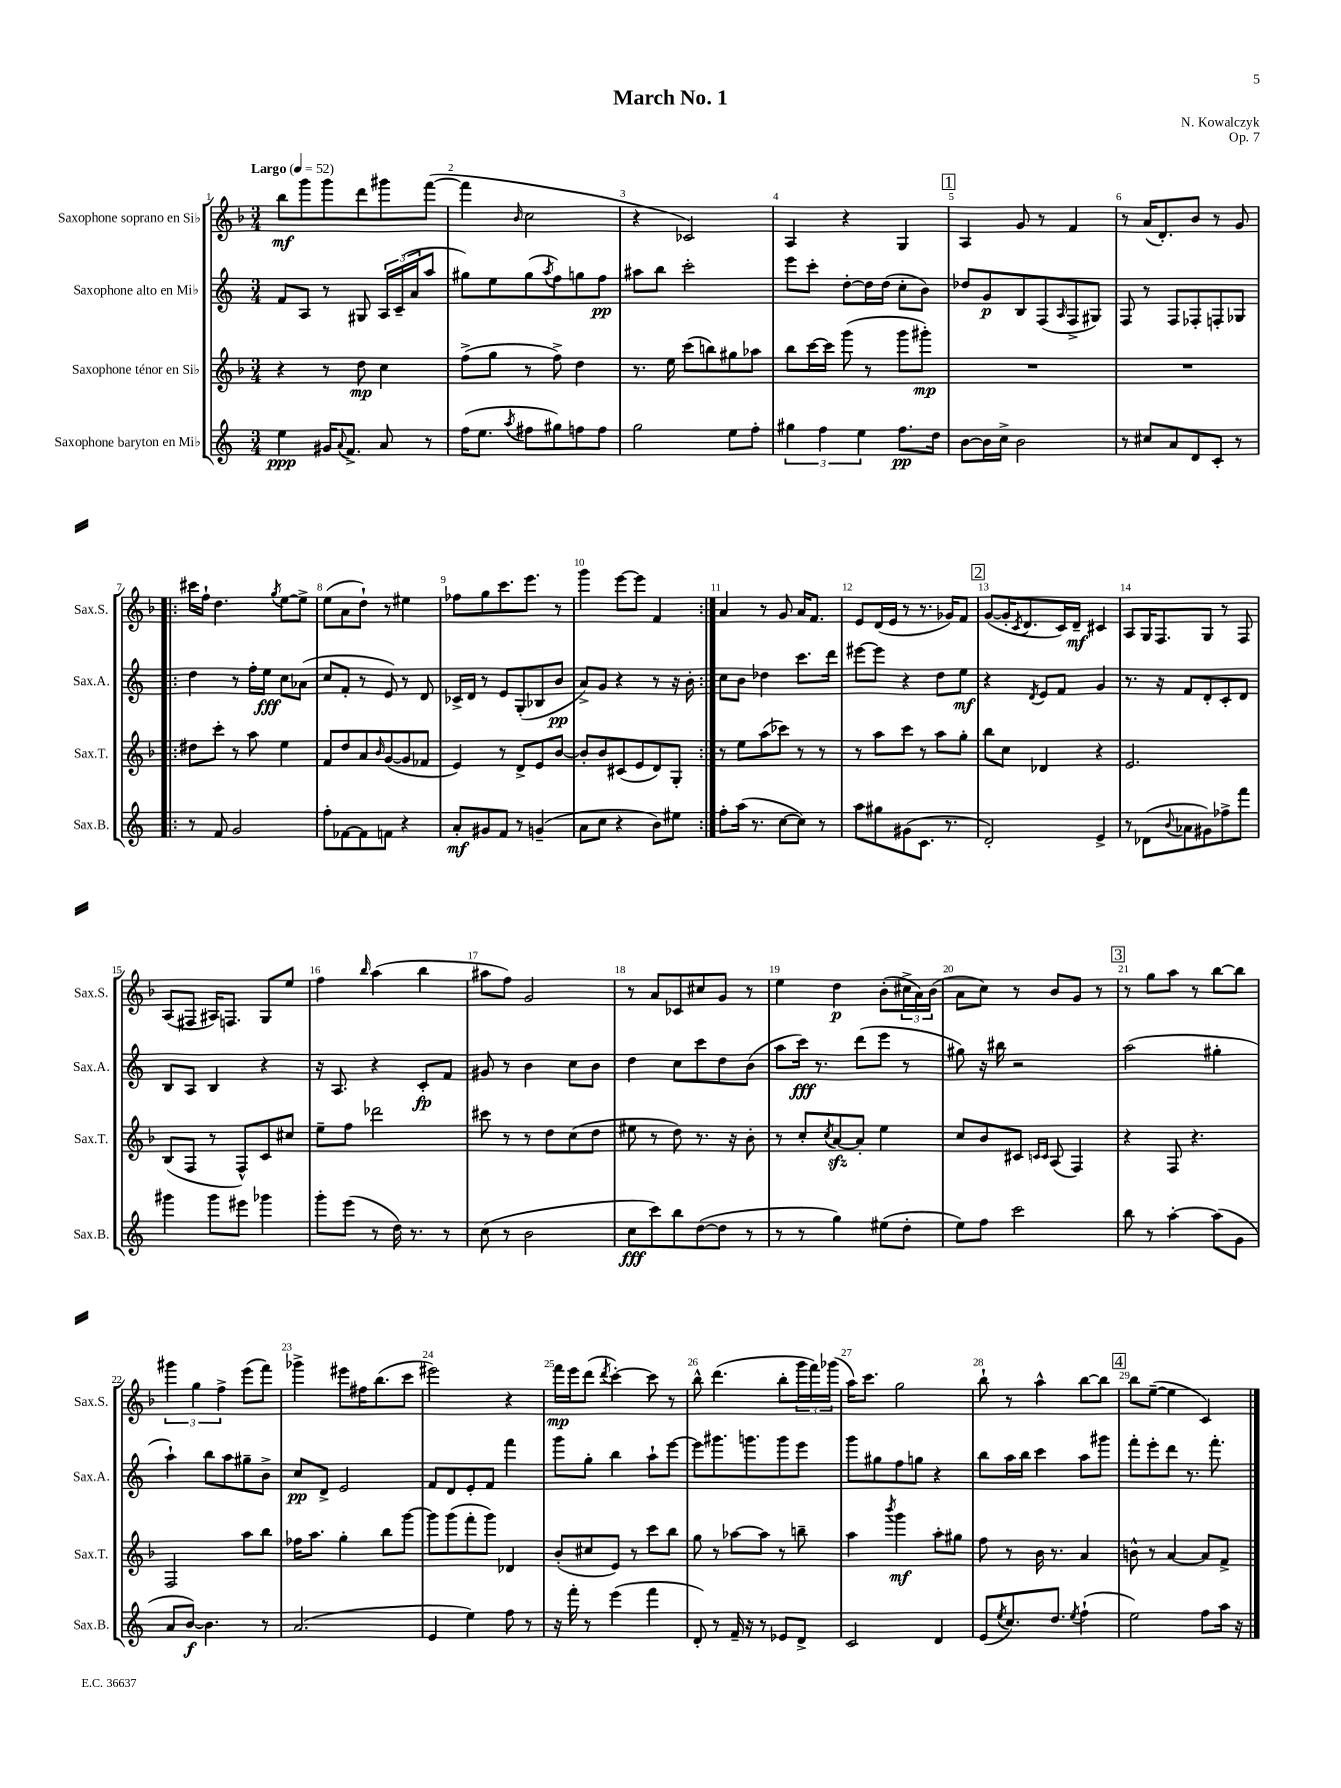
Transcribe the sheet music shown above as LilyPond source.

\header { title = "March No. 1" composer = "N. Kowalczyk" opus = "Op. 7" }
<<
\new StaffGroup <<
\new Staff = "s0" \with { instrumentName = "Saxophone soprano en Sib" shortInstrumentName = "Sax.S." } {
    \clef treble \key f \major \numericTimeSignature \time 3/4 \tempo "Largo" 4 = 52
    bes''8\mf g'''8 g'''8 d'''8 gis'''8 f'''8~( |
    f'''4 \grace { bes'16 } c''2 |
    r4 ces'2) |
    a4 r4 g4 |
    \mark \markup { \box "1" } a4 g'8 r8 f'4 |
    r8 a'16( d'8.-.) bes'8 r8 g'8 |
    \repeat volta 2 { cis'''16 f''16-! d''4. \acciaccatura { g''8 } e''8~ e''8-> |
    e''8( a'8 d''8-!) r8 eis''4 |
    fes''8 g''8 c'''8. e'''8. r8 |
    g'''4 e'''8~ e'''8 f'4 | }
    a'4 r8 g'8 a'16 f'8. |
    e'8 d'16( e'16 r8 r8. ges'16) f'8 |
    \mark \markup { \box "2" } g'8~( g'16-. \acciaccatura { c'8 } d'8. c'16) d'16--\mf cis'4 |
    a8 g16 f8. g8 r8 f8 |
    a8( fis8 ais16) f8. g8 e''8 |
    f''4 \grace { bes''16 } a''4( bes''4 |
    ais''8 f''8) g'2 |
    r8 a'8 ces'8 cis''8 g'8 r8 |
    e''4 d''4\p bes'8-.( \tuplet 3/2 { cis''16-> a'16) bes'16( } |
    a'8 c''8) r8 bes'8 g'8 r8 |
    \mark \markup { \box "3" } r8 g''8 a''8 r8 bes''8~ bes''8 |
    \tuplet 3/2 { gis'''4 g''4 f''4-> } e'''8( f'''8) |
    ges'''4-> eis'''8 fis''16 bes''8.( c'''8 |
    eis'''2) r4 |
    f'''16\mp e'''16 d'''8( \acciaccatura { d'''8 } c'''4~-.) c'''8 r8 |
    bes''8-^ d'''4.( bes''8-. \tuplet 3/2 { g'''16 f'''16) ges'''16( } |
    a''16) c'''8. g''2 |
    bes''8-! r8 a''4-^ bes''8~ bes''8 |
    \mark \markup { \box "4" } bes''8 e''8~--( e''4 c'4) \bar "|." |
}
\new Staff = "s1" \with { instrumentName = "Saxophone alto en Mib" shortInstrumentName = "Sax.A." } {
    \clef treble \key c \major \numericTimeSignature \time 3/4
    f'8 a8 r8 gis8 \tuplet 3/2 { a16 c'16--( a'16 } a''8 |
    gis''8) e''8 gis''8( \acciaccatura { a''8 } f''8) g''8 f''8\pp |
    ais''8 b''8 c'''2-. |
    e'''8 c'''8-. d''8~-. d''16 d''16( c''8-. b'8) |
    \mark \markup { \box "1" } des''8 g'8\p b8 f8( \grace { a16 } f8-> gis8) |
    f8 r8 f8 fes8-. f8-. ges8 |
    \repeat volta 2 { d''4 r8 f''16-. e''16\fff c''8 aes'8( |
    c''8 f'8-. r8 e'8) r8 d'8 |
    ces'16-> d'16 r8 e'8 g8-.( bes8 b'8\pp |
    a'8->) g'8 r4 r8 r16 b'16-. | }
    c''8 b'8 des''4 c'''8. d'''16 |
    eis'''8~ eis'''8 r4 d''8 e''8\mf |
    \mark \markup { \box "2" } r4 \acciaccatura { d'8 } e'8 f'8 g'4 |
    r8. r16 f'8 d'8-. c'8-. d'8 |
    b8 a8 b4 r4 |
    r16 a8. r4 c'8-.\fp f'8 |
    gis'8 r8 b'4 c''8 b'8 |
    d''4 c''8 c'''8 d''8 b'8( |
    a''8 c'''16\fff) r8. d'''8( e'''8 r8 |
    gis''8) r16 bis''16 r2 |
    \mark \markup { \box "3" } a''2( gis''4-. |
    a''4-!) b''8 a''8 gis''8-- b'8-> |
    c''8\pp d'8-> e'2 |
    f'8 d'8 e'8-. f'8 f'''4 |
    g'''8 g''8-. b''4 a''8-! e'''8~ |
    e'''8 gis'''8. g'''8. g'''8 e'''8 |
    g'''8 gis''8 f''8 g''8 r4 |
    b''8 a''16 b''16 c'''4 a''8 gis'''8 |
    \mark \markup { \box "4" } f'''8-. e'''8-. d'''8 r8. f'''8.-. \bar "|." |
}
\new Staff = "s2" \with { instrumentName = "Saxophone ténor en Sib" shortInstrumentName = "Sax.T." } {
    \clef treble \key f \major \numericTimeSignature \time 3/4
    r4 r8 d''8\mp c''4 |
    f''8->( g''8 r8 f''8->) d''4 |
    r8. e''16 c'''8( b''8) gis''8 aes''8 |
    bes''8 c'''16~ c'''16 g'''8( r8 g'''8 gis'''8-.\mp) |
    \mark \markup { \box "1" } R2. |
    R2. |
    \repeat volta 2 { dis''8 c'''8-. r8 a''8 e''4 |
    f'8 d''8 a'8 \grace { bes'16 } g'8~( g'8 fes'8 |
    e'4) r8 d'8-> e'8 bes'8~ |
    bes'8-. bes'8 cis'8( e'8 d'8) g8-. | }
    r8 e''8 a''8( ces'''8) r8 r8 |
    r8 a''8 c'''8 r8 a''8 g''8-. |
    \mark \markup { \box "2" } bes''8 c''8 des'4 r4 |
    e'2. |
    bes8( f8 r8 f8-^) c'8 cis''8 |
    e''8-- f''8 des'''2 |
    cis'''8 r8 r8 d''8 c''8( d''8 |
    eis''8 r8 d''8) r8. r16 bes'8-. |
    r8 c''8-. \acciaccatura { c''8 } a'8~\sfz a'8-. e''4 |
    c''8 bes'8 cis'8 \grace { c'16 c'16 } a8( f4) |
    \mark \markup { \box "3" } r4 f8 r4. |
    f2 a''8 bes''8 |
    fes''16 a''8. g''4-. bes''8 g'''8~ |
    g'''8 g'''8( f'''8-. g'''8) des'4 |
    bes'8-.( cis''8 e'8) r8 c'''8 bes''8 |
    g''8 r8 aes''8~ aes''8 r8 b''8-- |
    a''4 \acciaccatura { bes'''8 } g'''4\mf a''8-. gis''8 |
    f''8 r8 bes'16 r8. a'4 |
    \mark \markup { \box "4" } b'8-^ r8 a'4~ a'8 f'8-> \bar "|." |
}
\new Staff = "s3" \with { instrumentName = "Saxophone baryton en Mib" shortInstrumentName = "Sax.B." } {
    \clef treble \key c \major \numericTimeSignature \time 3/4
    e''4\ppp gis'16 \appoggiatura { a'8 } f'8.-> a'8 r8 |
    f''16( e''8. \acciaccatura { a''8 } fis''8 gis''8) f''8 f''8 |
    g''2 e''8 f''8-. |
    \tuplet 3/2 { gis''4 f''4 e''4 } f''8.\pp d''16 |
    \mark \markup { \box "1" } b'8~ b'16 c''16-> b'2 |
    r8 cis''8 a'8 d'8 c'8-. r8 |
    \repeat volta 2 { r8 f'8 g'2 |
    f''8-. fes'8~ fes'8 f'8 r4 |
    a'8-.\mf gis'8 f'8 r8 g'4--( |
    a'8 c''8 r4 b'8) eis''8 | }
    f''8-. a''16( r8. c''8~ c''8) r8 |
    a''8 gis''8 gis'8( c'8. r8. |
    \mark \markup { \box "2" } d'2-.) e'4-> |
    r8 des'8( \appoggiatura { b'8 } aes'8 gis'8) fes''8-> f'''8 |
    gis'''4 gis'''8 eis'''8 ges'''4 |
    g'''8-. e'''8( r8 d''16) r8. r8 |
    c''8( r8 b'2 |
    c''8\fff c'''8) b''8 d''8~( d''8 r8 |
    r8 r8 g''4) eis''8( d''8-. |
    e''8) f''8 c'''2 |
    \mark \markup { \box "3" } b''8 r8 a''4~-. a''8( g'8 |
    a'8 b'8~\f) b'4. r8 |
    a'2.( |
    e'4 e''4) f''8 r8 |
    r16 f'''16-. r8 e'''4( f'''4 |
    d'8-.) r8 f'16-- r16 r8 ees'8 d'8-> |
    c'2 d'4 |
    e'8( \acciaccatura { e''8 } c''8.) d''8. \acciaccatura { e''8 } f''4-!( |
    \mark \markup { \box "4" } e''2) f''8 a''16 r16 \bar "|." |
}
>>
>>
\layout { \context { \Score \override BarNumber.break-visibility = ##(#f #t #t) barNumberVisibility = #all-bar-numbers-visible } }
